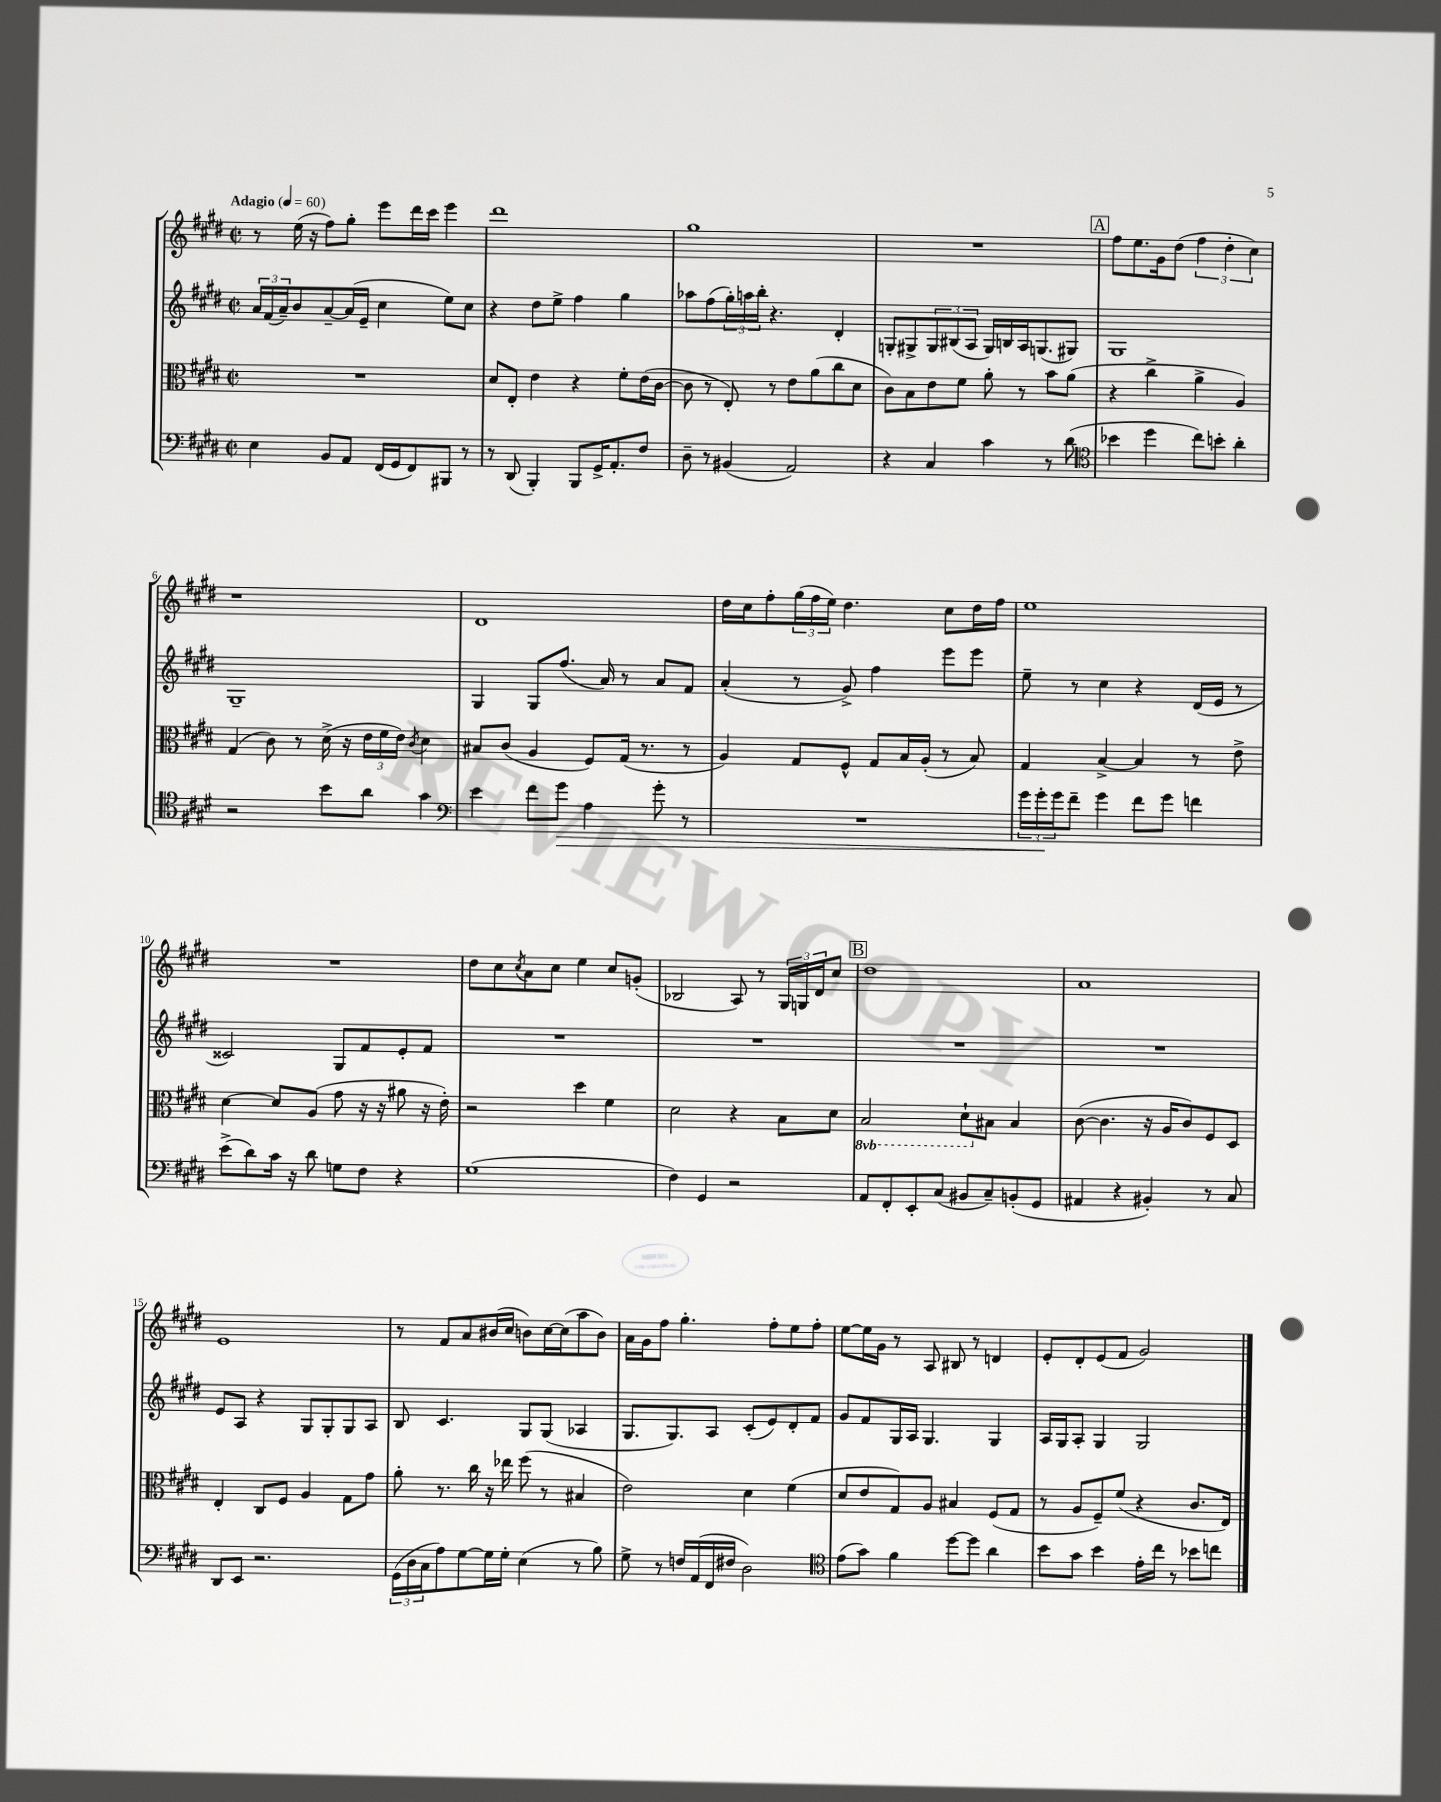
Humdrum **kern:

**kern	**dynam	**kern	**kern	**kern
*part4	*part4	*part3	*part2	*part1
*staff4	*staff4	*staff3	*staff2	*staff1
*clefF4	*	*clefC3	*clefG2	*clefG2
*k[f#c#g#d#]	*	*k[f#c#g#d#]	*k[f#c#g#d#]	*k[f#c#g#d#]
*M2/2	*	*M2/2	*M2/2	*M2/2
*met(c|)	*	*met(c|)	*met(c|)	*met(c|)
*MM60	*	*MM60	*MM60	*MM60
=1	=1	=1	=1	=1
!	!	!	!	!LO:TX:a:B:t=Adagio
4E\	.	1r	24a/LL	8r
.	.	.	(24f#/	.
.	.	.	24a~/J)	.
.	.	.	8b/	(16ee\
.	.	.	.	16r
8BB/L	.	.	[8a~/	8ff#\L)
8AA/J	.	.	(16a/L]	8gg#'\J
.	.	.	16e~/JJ	.
(16FF#/LL	.	.	4cc#\	8eee\L
16GG#/J	.	.	.	.
8FF#/)	.	.	.	16ddd#\L
.	.	.	.	16ccc#\JJ
8BBB#X/J	.	.	8ee\L)	4eee\
8r	.	.	8cc#\J	.
=2	=2	=2	=2	=2
8r	.	8d#/L	4r	1ddd#
(8DD#/	.	8E'/J	.	.
4BBB'/)	.	4e\	8dd#\L	.
.	.	.	8ee^\J	.
8BBB/L	.	4r	4ff#\	.
16GG#^/K	.	.	.	.
8.AA'/	.	.	.	.
.	.	8f#'\L	4gg#\	.
8F#/J	.	(16e\L	.	.
.	.	[16c#\JJ	.	.
=3	=3	=3	=3	=3
8D#~\	.	8c#\]	8aa-X\L	1gg#
8r	.	8r	(8ff#\	.
(4BB#X/	.	8E'/)	24gg#'\L)	.
.	.	.	24aan\	.
.	.	.	24bb'\JJ	.
.	.	8r	4.r	.
2AA/)	.	8e\L	.	.
.	.	(8a\	.	.
.	.	8cc#\	4d#'/	.
.	.	8d#\J	.	.
=4	=4	=4	=4	=4
4r	.	8c#\L)	8Gn'/L	1r
.	.	8B\	8G#X^/	.
4C#/	.	8e\	12G#/	.
.	.	.	(12B#X/	.
.	.	8f#\J	.	.
.	.	.	12A/J	.
4c#\	.	8a'\	16G#/LL)	.
.	.	.	16Bn/	.
.	.	8r	16A/J	.
.	.	.	(8.Gn/	.
8r	.	8b\L	.	.
(8d#\	.	(8a\J	8G#X/J)	.
!!LO:REH:place=s1:t=A
=5	=5	=5	=5	=5
*clefC4	*	*	*	*
4b-X\	.	4r	1G#	8ff#\L
.	.	.	.	8.ee\
4dd#\	.	4cc#^\	.	.
.	.	.	.	16g#\k
.	.	.	.	(8dd#\J
8cc#\L)	.	4a^\	.	6ff#\
8bn'\J	.	.	.	.
.	.	.	.	6dd#'\
4a'\	.	4A/)	.	.
.	.	.	.	6cc#\)
!!LO:LB:g=z
=6	=6	=6	=6	=6
2r	.	(4G#/	1G#~	1r
.	.	8c#\)	.	.
.	.	8r	.	.
8b\L	.	(16d#^\	.	.
.	.	16r	.	.
8a\J	.	24e\LL	.	.
.	.	24f#\	.	.
.	.	24e\JJ)	.	.
.	.	8qc#/	.	.
4g#\	.	4d#\	.	.
=7	=7	=7	=7	=7
*clefF4	*	*	*	*
4e\	.	8B#X/L	4G#/	1d#
.	.	(8c#/J	.	.
8f#\L	.	4A/	8G#/L	.
!	!LO:HP:b	!	!	!
8g#\J	>	.	(8.ff#/J	.
4A\	.	8F#/L)	.	.
.	.	.	16a/)	.
.	.	(16G#/Jk	8r	.
.	.	8.r	.	.
8g#'\	.	.	8a/L	.
8r	.	8r	8f#/J	.
=8	=8	=8	=8	=8
1r	.	4A/)	(4a'/	16dd#\LL
.	.	.	.	16cc#\J
.	.	.	.	8ff#'\
.	.	8G#/L	8r	(24gg#\L
.	.	.	.	24ff#\
.	.	.	.	24ee\JJ)
.	.	8F#^^/J	8g#^/)	4.dd#\
.	.	8G#/L	4ff#\	.
.	.	16B/L	.	.
.	.	(16A'/JJ	.	.
.	.	8r	8eee\L	8cc#\L
.	.	8B/)	8eee\J	16dd#\L
.	.	.	.	16ff#\JJ
=9	=9	=9	=9	=9
24g#\LL	.	4G#/	8ee~\	1ee
24g#'\	.	.	.	.
24g#\J	]	.	.	.
8f#~\J	.	.	8r	.
4g#\	.	[4B^/	4cc#\	.
8f#\L	.	4B/]	4r	.
8g#\J	.	.	.	.
4fn\	.	8r	(16d#/LL	.
.	.	.	16e/JJ	.
.	.	8e^\	8r	.
!!LO:LB:g=z
=10	=10	=10	=10	=10
(8e^\L	.	[4d#\	2c##X/)	1r
8d#\)	.	.	.	.
16c#\Jk	.	8d#/L]	.	.
16r	.	.	.	.
8d#\	.	(8A/J	.	.
8Gn\L	.	8g#\	8G#/L	.
8F#\J	.	16r	8f#/	.
.	.	16r	.	.
4r	.	8a#X\	8e'/	.
.	.	16r	8f#/J	.
.	.	16e'\)	.	.
=11	=11	=11	=11	=11
(1G#	.	2r	1r	8dd#\L
.	.	.	.	8cc#\
.	.	.	.	8qcc#/
.	.	.	.	8a\
.	.	.	.	8cc#\J
.	.	4dd#\	.	4ee\
.	.	4f#\	.	8cc#/L
.	.	.	.	(8gn'/J
=12	=12	=12	=12	=12
4F#\)	.	2d#\	1r	2B-X/
4GG#/	.	.	.	.
2r	.	4r	.	8A/)
.	.	.	.	8r
.	.	8B\L	.	24G#/LL
.	.	.	.	24Gn/
.	.	.	.	24d#/J
.	.	8d#\J	.	8cc#/J
!!LO:REH:place=s1:t=B
=13	=13	=13	=13	=13
*	*	*8ba	*	*
8AA/L	.	2BB/	1r	1dd#
8FF#'/	.	.	.	.
8EE'/	.	.	.	.
(8C#/J	.	.	.	.
8BB#X/L	.	8D#`\L	.	.
*	*	*X8ba	*	*
8C#~/)	.	8B#X\J	.	.
(8BBn'/	.	4B#/	.	.
8GG#/J	.	.	.	.
=14	=14	=14	=14	=14
4AA#X/	.	([8c#\	1r	1a
.	.	4.c#\]	.	.
4r	.	.	.	.
4BB#X'/)	.	16r	.	.
.	.	16A/KL	.	.
.	.	8c#/)	.	.
8r	.	8F#/	.	.
8C#/	.	8D#/J	.	.
!!LO:LB:g=z
=15	=15	=15	=15	=15
8DD#/L	.	4E'/	8e/L	1e
8EE/J	.	.	8A/J	.
2.r	.	8C#/L	4r	.
.	.	8F#/J	.	.
.	.	4A/	8G#/L	.
.	.	.	8G#'/	.
.	.	8G#\L	8G#/	.
.	.	8g#\J	8A/J	.
=16	=16	=16	=16	=16
(24GG#\LL	.	8a'\	8B/	8r
24D#\	.	.	.	.
24C#\J	.	.	.	.
8A\)	.	8.r	4.c#/	8f#/L
[8G#\	.	.	.	8a/
.	.	16cc#\	.	.
16G#\L]	.	16r	.	(16b#X/L
16G#'\JJ	.	16ee-X\	.	16cc#/JJ
(4E\	.	(8ff#\	8G#/L	8bn\L)
.	.	8r	(8G#/J	[16cc#\L
.	.	.	.	(16cc#\J]
8r	.	4B#X/	4A-X/	8aa\
8B\)	.	.	.	8b\J)
=17	=17	=17	=17	=17
8G#^\	.	2e\)	8.G#/L	16a\LL
.	.	.	.	16g#\J
8r	.	.	.	8ff#\J
.	.	.	8.G#/)	.
16Fn/LL	.	.	.	4.gg#'\
(16AA/	.	.	.	.
16FF#/	.	.	8A/J	.
16F#X/JJ	.	.	.	.
2D#\)	.	4d#\	(8c#'/L	.
.	.	.	8e/)	8ff#'\L
.	.	(4f#\	8d#'/	8ee\
.	.	.	8f#/J	8ff#'\J
=18	=18	=18	=18	=18
*clefC4	*	*	*	*
(8e\L	.	8d#/L	8g#/L	[8ee\L
8g#\J)	.	8e/	8f#/	16ee\L]
.	.	.	.	16g#\JJ
4f#\	.	8G#/)	16G#/L	8r
.	.	.	16A/JJ	.
.	.	8A/J	4.G#/	8A/
[8dd#\L	.	4B#X/	.	8B#X/
8dd#\J]	.	.	.	8r
4a\	.	(8F#/L	4G#/	4dn/
.	.	8G#/J	.	.
=19	=19	=19	=19	=19
8b\L	.	8r	16A/LL	8e'/L
.	.	.	16G#/J	.
8g#\J	.	8A/L	8A'/J	8d#'/
4b\	.	8F#~/)	4G#/	(8e/
.	.	(8f#/J	.	8f#/J
16e'\LL	.	4r	2G#/	2g#/)
16cc#\JJ	.	.	.	.
8r	.	.	.	.
8b-X\L	.	8.c#/L	.	.
8ccn\J	.	.	.	.
.	.	16E/Jk)	.	.
==	==	==	==	==
*-	*-	*-	*-	*-
